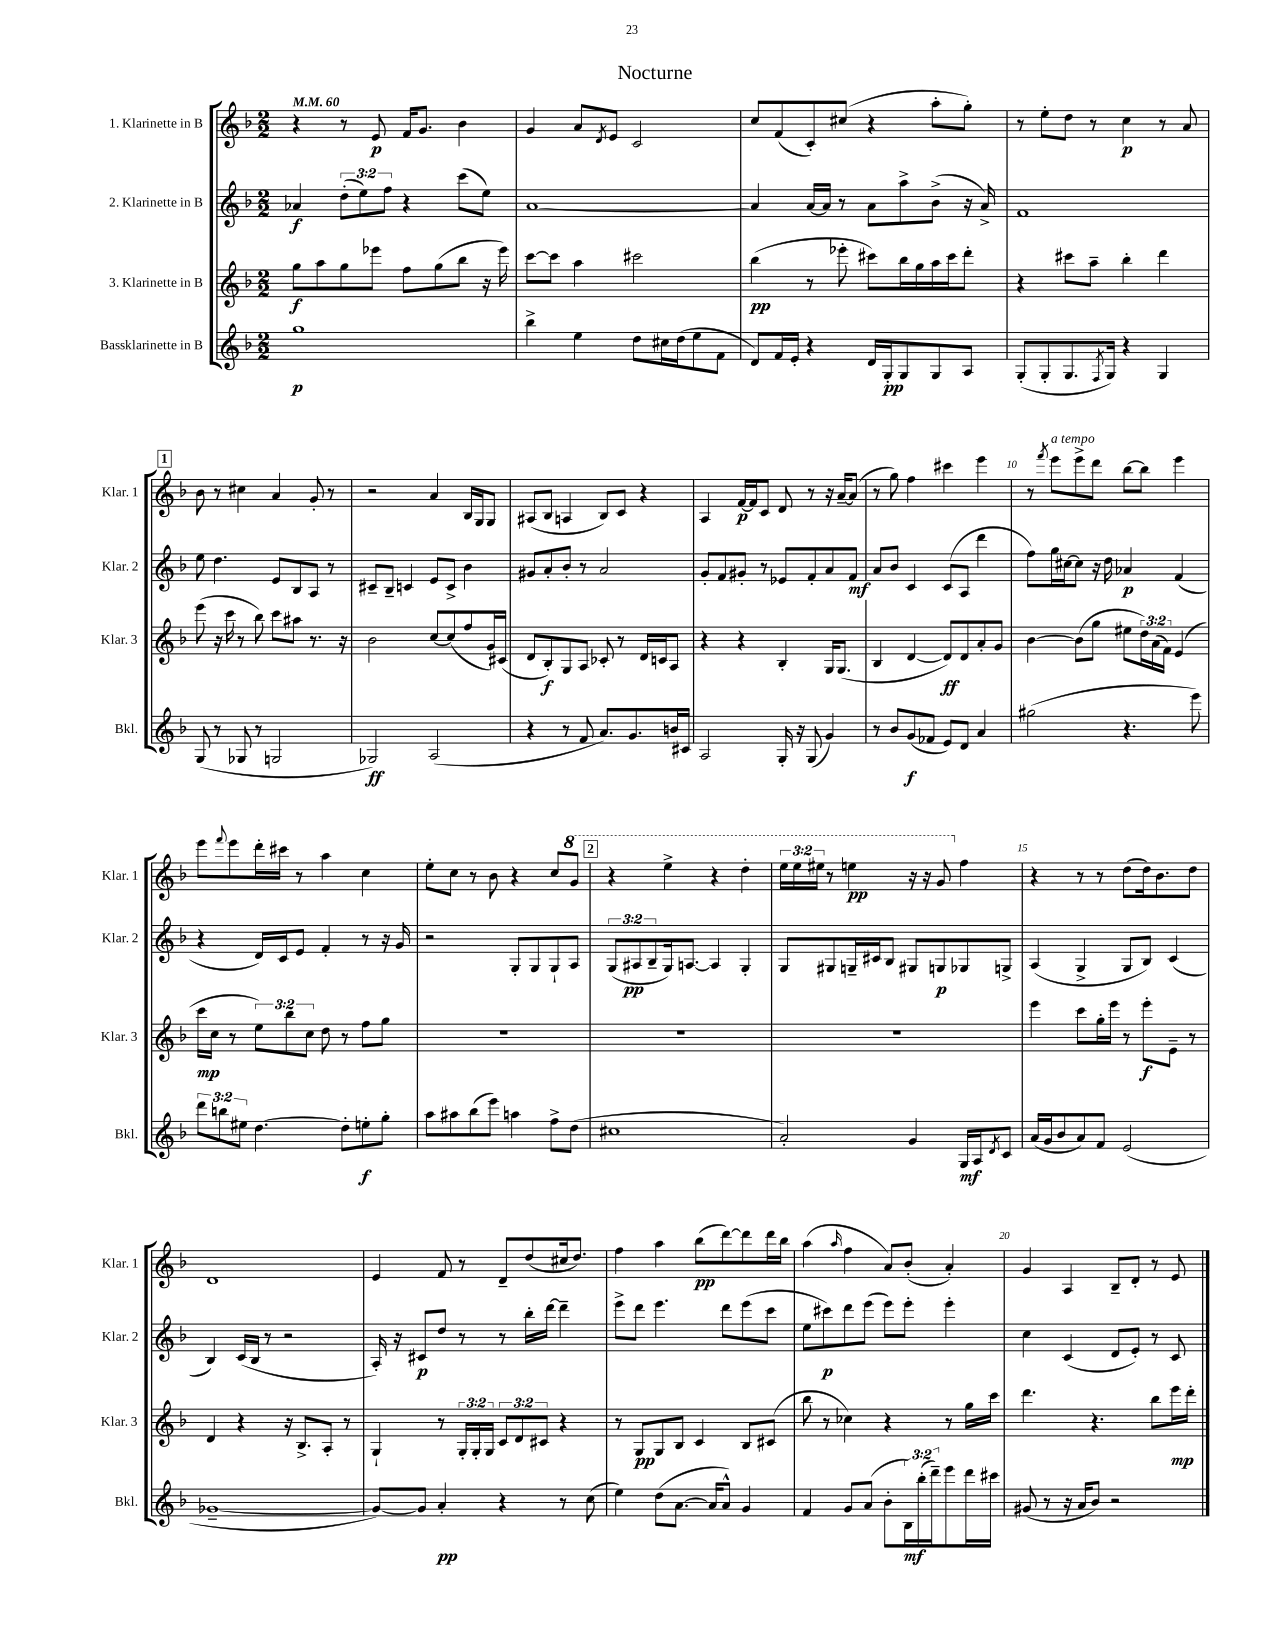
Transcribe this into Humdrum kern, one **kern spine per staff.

**kern	**dynam	**kern	**dynam	**kern	**dynam	**kern	**dynam
*part4	*part4	*part3	*part3	*part2	*part2	*part1	*part1
*staff4	*staff4	*staff3	*staff3	*staff2	*staff2	*staff1	*staff1
*I"Bassklarinette in B	*	*I"3. Klarinette in B	*	*I"2. Klarinette in B	*	*I"1. Klarinette in B	*
*I'Bkl.	*	*I'Klar. 3	*	*I'Klar. 2	*	*I'Klar. 1	*
*clefG2	*	*clefG2	*	*clefG2	*	*clefG2	*
*k[b-]	*	*k[b-]	*	*k[b-]	*	*k[b-]	*
*M2/2	*	*M2/2	*	*M2/2	*	*M2/2	*
*MM60	*	*MM60	*	*MM60	*	*MM60	*
=1	=1	=1	=1	=1	=1	=1	=1
1gg	p	8gg\L	f	4a-X/	f	4r	.
.	.	8aa\	.	.	.	.	.
.	.	8gg\	.	(12dd'\L	.	8r	.
.	.	.	.	12ee\)	.	.	.
.	.	8eee-X\J	.	.	.	8e/	p
.	.	.	.	12ff\J	.	.	.
.	.	8ff\L	.	4r	.	16f/KL	.
.	.	.	.	.	.	8.g/J	.
.	.	(8gg\	.	.	.	.	.
.	.	8bb-\J	.	(8ccc\L	.	4b-\	.
.	.	16r	.	8ee\J)	.	.	.
.	.	16eee-\)	.	.	.	.	.
=2	=2	=2	=2	=2	=2	=2	=2
4bb-^\	.	[8ccc\L	.	[1a	.	4g/	.
.	.	8ccc\J]	.	.	.	.	.
4ee\	.	4aa\	.	.	.	8a/L	.
.	.	.	.	.	.	8qd/	.
.	.	.	.	.	.	8e/J	.
8dd\L	.	2ccc#X\	.	.	.	2c/	.
16cc#X\L	.	.	.	.	.	.	.
(16dd\J	.	.	.	.	.	.	.
8ee\	.	.	.	.	.	.	.
8f\J	.	.	.	.	.	.	.
=3	=3	=3	=3	=3	=3	=3	=3
8d/L)	.	(4bb-\	pp	4a/]	.	8cc/L	.
16f/L	.	.	.	.	.	(8f/	.
16e'/JJ	.	.	.	.	.	.	.
4r	.	8r	.	[16a/LL	.	8c'/)	.
.	.	.	.	16a/JJ]	.	.	.
.	.	8eee-X'\	.	8r	.	(8cc#X/J	.
16d/LL	.	8ccc#X\L)	.	8a\L	.	4r	.
16G'/J	pp	.	.	.	.	.	.
8G/	.	16bb-\L	.	8aa^\	.	.	.
.	.	16gg\	.	.	.	.	.
8G/	.	16aa\	.	(8b-^\J	.	8aa'\L	.
.	.	16ccc#\J	.	.	.	.	.
8A/J	.	8ddd'\J	.	16r	.	8gg'\J)	.
.	.	.	.	16a^/)	.	.	.
=4	=4	=4	=4	=4	=4	=4	=4
(8G'/L	.	4r	.	1f	.	8r	.
8G'/	.	.	.	.	.	8ee'\L	.
8.G/	.	8ccc#X\L	.	.	.	8dd\J	.
.	.	8aa~\J	.	.	.	8r	.
8qF/	.	.	.	.	.	.	.
16G/Jk)	.	.	.	.	.	.	.
4r	.	4bb-'\	.	.	.	4cc\	p
4G/	.	4ddd\	.	.	.	8r	.
.	.	.	.	.	.	8a/	.
!!LO:LB:g=z
!!LO:REH:place=s1:t=1
=5	=5	=5	=5	=5	=5	=5	=5
(8G/	.	(8eee\	.	8ee\	.	8b-\	.
8r	.	16r	.	4.dd\	.	8r	.
.	.	16ccc\	.	.	.	.	.
8G-X/	.	8r	.	.	.	4cc#X\	.
8r	.	8bb-\)	.	.	.	.	.
2Gn/	.	8ccc\L	.	8e/L	.	4a/	.
.	.	8aa#X\J	.	8B-/	.	.	.
.	.	8.r	.	8A/J	.	8g'/	.
.	.	.	.	8r	.	8r	.
.	.	16r	.	.	.	.	.
=6	=6	=6	=6	=6	=6	=6	=6
2G-X/)	ff	2b-\	.	8c#X~/L	.	2r	.
.	.	.	.	8B-~/J	.	.	.
.	.	.	.	4cn/	.	.	.
(2A/	.	[8cc/L	.	8e/L	.	4a/	.
.	.	(8cc/]	.	8c^/J	.	.	.
.	.	8ff/	.	4b-\	.	16B-/LL	.
.	.	.	.	.	.	16G/J	.
.	.	16g/L)	.	.	.	8G/J	.
.	.	(16c#X/JJ	.	.	.	.	.
=7	=7	=7	=7	=7	=7	=7	=7
4r	.	8d/L	.	8g#X/L	.	(8A#X/L	.
.	.	8B-'/)	f	8a'/	.	8B-/J	.
8r	.	8G/	.	8b-'/J	.	4An/	.
8f/	.	8A/J	.	8r	.	.	.
8.a/L)	.	8c-X'/	.	2a/	.	8B-/L)	.
.	.	8r	.	.	.	8c/J	.
8.g/	.	.	.	.	.	.	.
.	.	16d/LL	.	.	.	4r	.
.	.	16cn/J	.	.	.	.	.
16bn/L	.	8A/J	.	.	.	.	.
16c#X/JJ	.	.	.	.	.	.	.
=8	=8	=8	=8	=8	=8	=8	=8
2A/	.	4r	.	8g'/L	.	4A/	.
.	.	.	.	8f/	.	.	.
.	.	4r	.	8g#X'/J	.	[16f/LL	p
.	.	.	.	.	.	16f/J]	.
.	.	.	.	8r	.	8c/J	.
16G'/	.	4B-'/	.	8e-X/L	.	8d/	.
16r	.	.	.	.	.	.	.
(8G/	.	.	.	8f'/	.	8r	.
4g/)	.	16G/KL	.	8a/	.	16r	.
.	.	(8.G/J	.	.	.	[16a~/KL	.
.	.	.	.	8f/J	mf	(8a/J]	.
=9	=9	=9	=9	=9	=9	=9	=9
8r	.	4B-/	.	8a/L	.	8r	.
8b-/L	.	.	.	8b-/J	.	8gg\)	.
(8g/	f	[4d/	.	4c/	.	4ff\	.
8f-X/J	.	.	.	.	.	.	.
8e/L)	.	8d/L])	ff	(8c/L	.	4ccc#X\	.
8d/J	.	8d/	.	8A/J	.	.	.
4a/	.	8a'/	.	4ddd\	.	4eee\	.
.	.	8g/J	.	.	.	.	.
=10	=10	=10	=10	=10	=10	=10	=10
(2gg#X\	.	[4b-\	.	8ff\L)	.	8r	.
.	.	.	.	.	.	8qfff/	.
!	!	!	!	!	!	!LO:TX:a:i:t=a tempo	!
.	.	.	.	16gg\L	.	8eee\L	.
.	.	.	.	[16cc#X\J	.	.	.
.	.	(8b-\L]	.	8cc#\J]	.	8eee^\	.
.	.	8gg\J	.	16r	.	8ddd\J	.
.	.	.	.	16dd\	.	.	.
4.r	.	8ee#X\L	.	4a-X/	p	[8bb-\L	.
.	.	24dd\L)	.	.	.	8bb-\J]	.
.	.	(24a\	.	.	.	.	.
.	.	24f\JJ)	.	.	.	.	.
.	.	(4e/	.	(4f/	.	4eee\	.
8eee\)	.	.	.	.	.	.	.
!!LO:LB:g=z
=11	=11	=11	=11	=11	=11	=11	=11
12ddd\L	.	16ccc\LL	mp	4r	.	8eee\L	.
.	.	16cc\JJ	.	.	.	.	.
12bbn\	.	.	.	.	.	.	.
.	.	.	.	.	.	8qqfff/	.
.	.	8r	.	.	.	8eee\	.
12ee#X\J	.	.	.	.	.	.	.
[4.dd\	.	12ee\L)	.	16d/LL)	.	16ddd'\L	.
.	.	.	.	16c/J	.	16ccc#X\JJ	.
.	.	12bb-\	.	.	.	.	.
.	.	.	.	8e/J	.	8r	.
.	.	12cc\J	.	.	.	.	.
.	.	8dd\	.	4f'/	.	4aa\	.
8dd'\L]	.	8r	.	.	.	.	.
8een'\	f	8ff\L	.	8r	.	4cc\	.
8gg'\J	.	8gg\J	.	16r	.	.	.
.	.	.	.	16g/	.	.	.
=12	=12	=12	=12	=12	=12	=12	=12
8aa\L	.	1r	.	2r	.	8ee'\L	.
8aa#X\	.	.	.	.	.	8cc\J	.
(8bb-\	.	.	.	.	.	8r	.
8eee\J)	.	.	.	.	.	8b-\	.
4aan\	.	.	.	8G'/L	.	4r	.
.	.	.	.	8G/	.	.	.
8ff^\L	.	.	.	8G`/	.	8cc/L	.
*	*	*	*	*	*	*8va	*
(8dd\J	.	.	.	8A/J	.	8gg/J	.
!!LO:REH:place=s1:t=2
=13	=13	=13	=13	=13	=13	=13	=13
1cc#X	.	1r	.	(12G/L	.	4r	.
.	.	.	.	12A#X/	pp	.	.
.	.	.	.	12B-~/	.	.	.
.	.	.	.	16G/k)	.	4eee^\	.
.	.	.	.	[8.An/J	.	.	.
.	.	.	.	4A/]	.	4r	.
.	.	.	.	4G'/	.	4ddd'\	.
=14	=14	=14	=14	=14	=14	=14	=14
2a'/)	.	1r	.	8G/L	.	24eee\LL	.
.	.	.	.	.	.	24eee\	.
.	.	.	.	.	.	24eee#X\JJ	.
.	.	.	.	8G#X/	.	8r	.
.	.	.	.	16Gn~/L	.	4eeen\	pp
.	.	.	.	16c#X/J	.	.	.
.	.	.	.	8B-/J	.	.	.
4g/	.	.	.	8G#X/L	.	16r	.
.	.	.	.	.	.	16r	.
.	.	.	.	8Gn/	p	8gg/	.
*	*	*	*	*	*	*X8va	*
16G/LL	mf	.	.	8G-X/	.	4ff\	.
16A/J	.	.	.	.	.	.	.
8qd/	.	.	.	.	.	.	.
8c/J	.	.	.	8Gn^/J	.	.	.
=15	=15	=15	=15	=15	=15	=15	=15
(16a/LL	.	4eee\	.	(4A/	.	4r	.
16g/J	.	.	.	.	.	.	.
8b-/	.	.	.	.	.	.	.
8a/)	.	8ccc\L	.	4G^/	.	8r	.
8f/J	.	16gg'\L	.	.	.	8r	.
.	.	16eee\JJ	.	.	.	.	.
(2e/	.	8r	.	8G/L	.	(8dd\L	.
.	.	8eee'\L	f	8B-/J)	.	16dd\k)	.
.	.	.	.	.	.	8.b-\	.
.	.	8e~\J	.	(4c/	.	.	.
.	.	8r	.	.	.	8dd\J	.
!!LO:LB:g=z
=16	=16	=16	=16	=16	=16	=16	=16
[1g-X~	.	4d/	.	4B-/)	.	1d	.
.	.	4r	.	(16c/LL	.	.	.
.	.	.	.	16B-/JJ	.	.	.
.	.	.	.	8r	.	.	.
.	.	16r	.	2r	.	.	.
.	.	8.B-^/L	.	.	.	.	.
.	.	8A'/J	.	.	.	.	.
.	.	8r	.	.	.	.	.
=17	=17	=17	=17	=17	=17	=17	=17
8g-/L_)	.	4G`/	.	16A'/)	.	4e/	.
.	.	.	.	16r	.	.	.
8g-/J]	.	.	.	8c#X/L	p	.	.
4a'/	pp	8r	.	8dd/J	.	8f/	.
.	.	24G'/LL	.	8r	.	8r	.
.	.	24G'/	.	.	.	.	.
.	.	24G/JJ	.	.	.	.	.
4r	.	12c/L	.	8r	.	8d~/L	.
.	.	12d/	.	.	.	.	.
.	.	.	.	16bb-'\LL	.	(8dd/	.
.	.	12c#X/J	.	.	.	.	.
.	.	.	.	[16ddd\JJ	.	.	.
8r	.	4r	.	4ddd~\]	.	16cc#X/k	.
.	.	.	.	.	.	8.dd/J)	.
(8cc\	.	.	.	.	.	.	.
=18	=18	=18	=18	=18	=18	=18	=18
4ee\)	.	8r	.	8eee^\L	.	4ff\	.
.	.	8G/L	pp	8ddd\J	.	.	.
(8dd\L	.	8G/	.	4.eee\	.	4aa\	.
[8.a\J	.	8B-/J	.	.	.	.	.
.	.	4c/	.	.	.	(8bb-\L	pp
16a/KL]	.	.	.	.	.	.	.
8a^^/J)	.	.	.	8ddd\L	.	[8ddd\)	.
4g/	.	8B-/L	.	(8eee\	.	8ddd\]	.
.	.	(8c#X/J	.	8ccc\J	.	16ddd\L	.
.	.	.	.	.	.	16bb-\JJ	.
=19	=19	=19	=19	=19	=19	=19	=19
4f/	.	8bb-\	.	8ee\L	.	(4aa\	.
.	.	8r	.	8ccc#X\)	p	.	.
.	.	.	.	.	.	16qqaa/	.
8g/L	.	4cc-X\)	.	8ddd\	.	4ff\	.
(8a/J	.	.	.	(8eee\J	.	.	.
8b-'\L	.	4r	.	8eee\L)	.	8a/L)	.
24B-\L)	mf	.	.	8eee'\J	.	(8b-'/J	.
(24bb-'\	.	.	.	.	.	.	.
24ddd~\J)	.	.	.	.	.	.	.
8eee\	.	8r	.	4eee'\	.	4a'/)	.
16ddd\L	.	16gg\LL	.	.	.	.	.
16ccc#X\JJ	.	16ccc\JJ	.	.	.	.	.
=20	=20	=20	=20	=20	=20	=20	=20
(8g#X/	.	4.ddd\	.	4cc\	.	4g/	.
8r	.	.	.	.	.	.	.
16r	.	.	.	(4c/	.	4A/	.
16a/KL	.	.	.	.	.	.	.
8b-/J)	.	4.r	.	.	.	.	.
2r	.	.	.	8d/L	.	8B-~/L	.
.	.	.	.	8e'/J)	.	8d'/J	.
.	.	8bb-\L	.	8r	.	8r	.
.	.	16eee\L	mp	8c/	.	8e/	.
.	.	16ddd'\JJ	.	.	.	.	.
==	==	==	==	==	==	==	==
*-	*-	*-	*-	*-	*-	*-	*-
